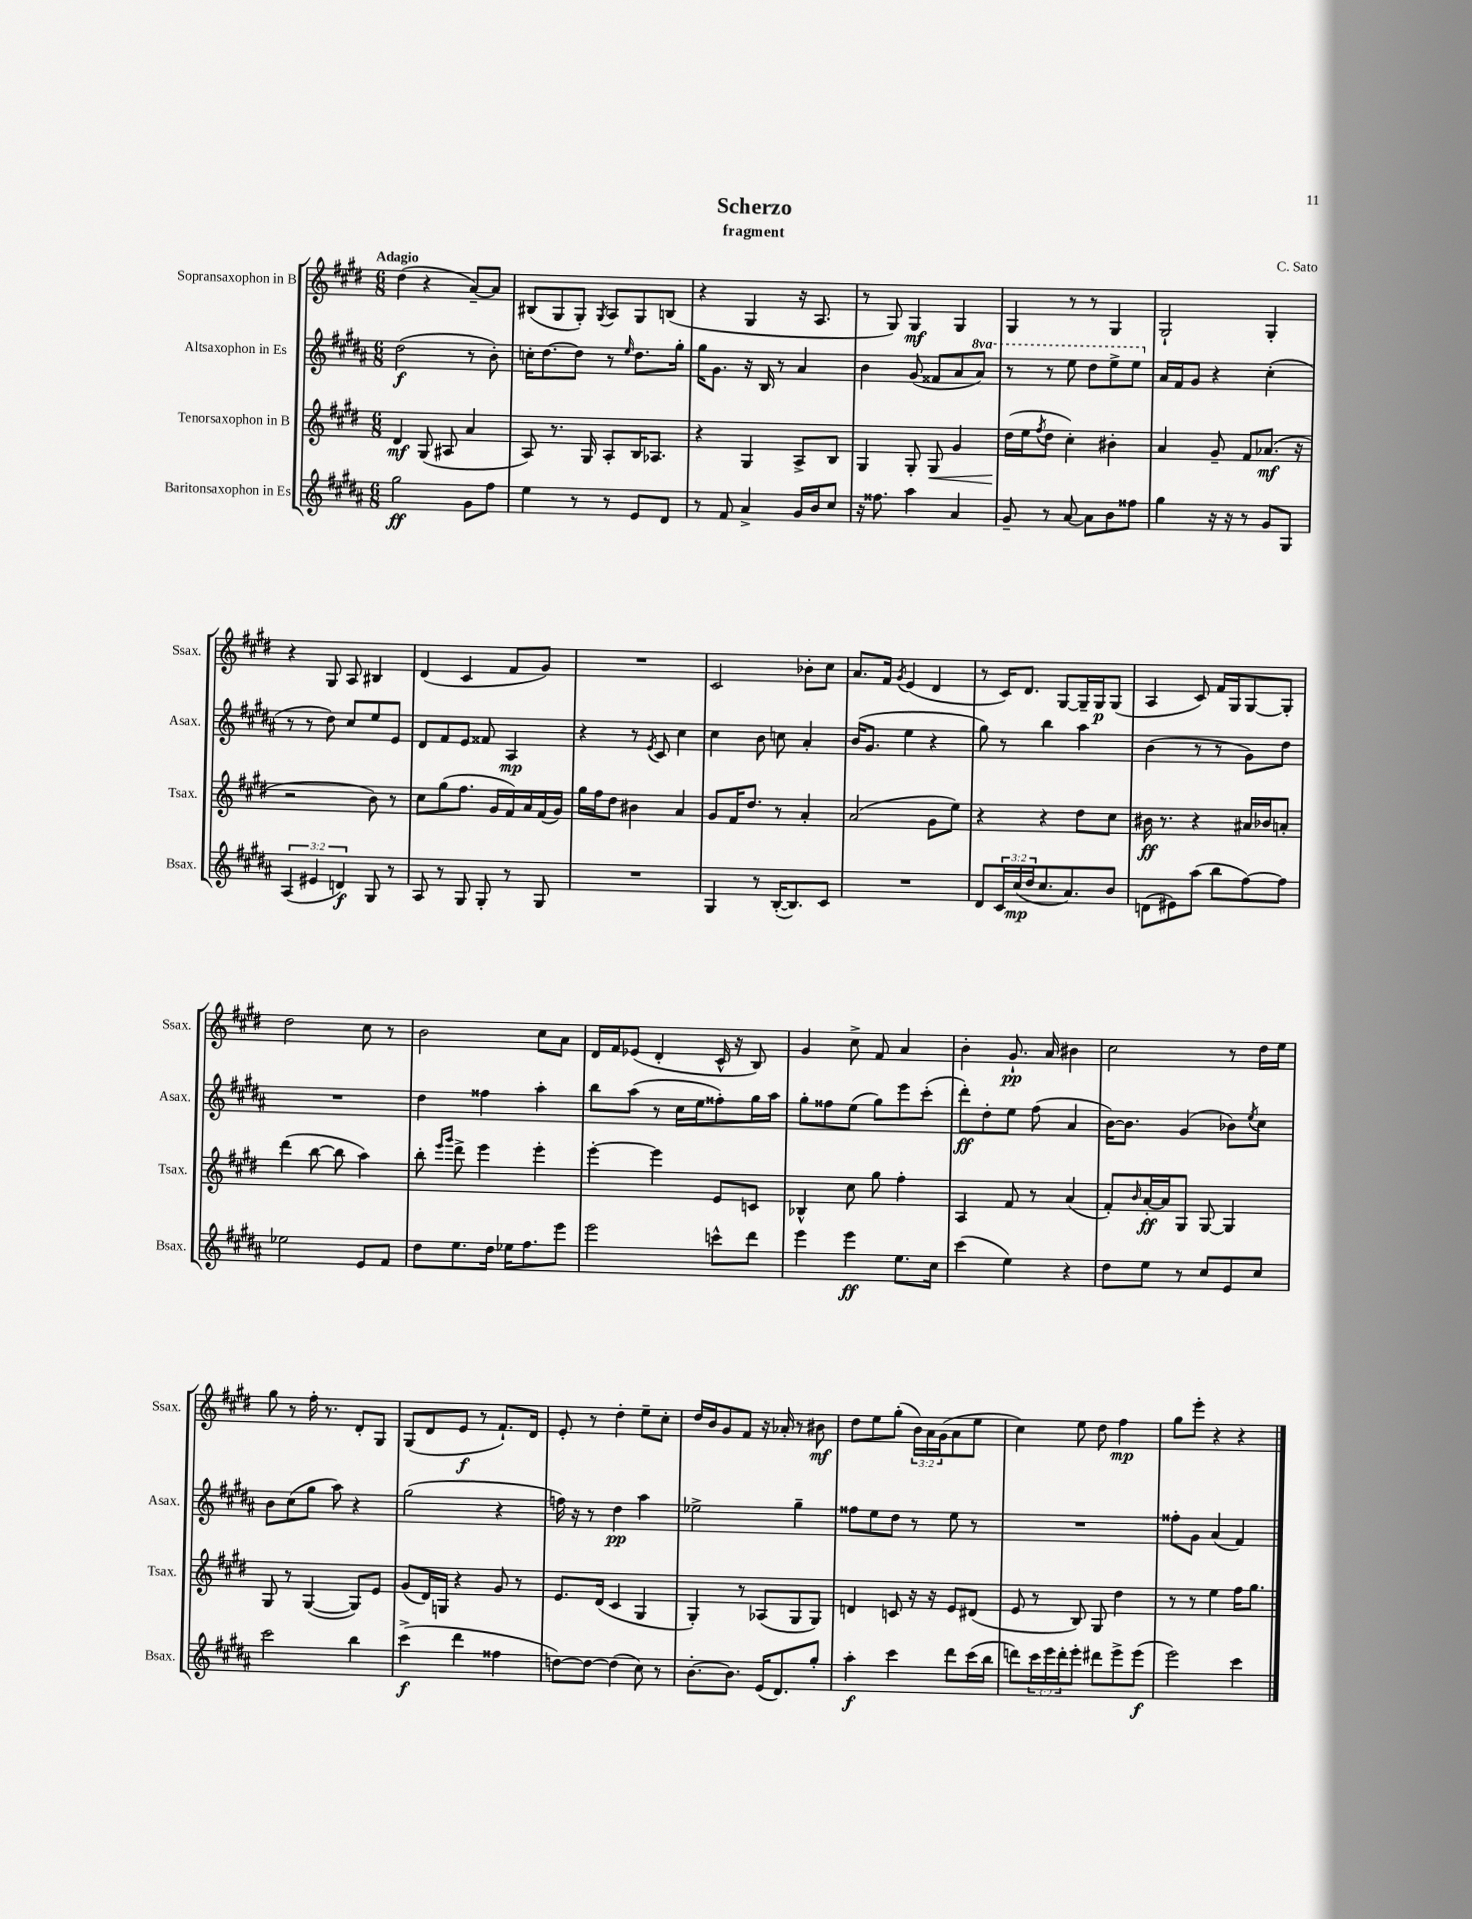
\header { title = "Scherzo" composer = "C. Sato" subtitle = "fragment" }
<<
\new StaffGroup <<
\new Staff = "s0" \with { instrumentName = "Sopransaxophon in B" shortInstrumentName = "Ssax." } {
    \clef treble \key e \major \numericTimeSignature \time 6/8 \override Staff.TupletNumber.text = #tuplet-number::calc-fraction-text \tempo "Adagio"
    dis''4( r4 a'8~--) a'8 |
    bis8( gis8 gis8-.) \acciaccatura { gis8 } a8 gis8 b8( |
    r4 gis4 r16 a8. |
    r8 gis8) gis4\mf gis4 |
    gis4 r8 r8 gis4 |
    gis2-! gis4-. |
    r4 gis8 a8 bis4 |
    dis'4( cis'4 fis'8 gis'8) |
    R2. |
    cis'2 bes'8-. cis''8 |
    a'8. fis'16 \acciaccatura { gis'8 } e'4( dis'4 |
    r8 cis'16) dis'8. gis8~ gis16-- gis16\p gis8( |
    a4 cis'8) fis'16 gis16 gis8~ gis8-. |
    dis''2 cis''8 r8 |
    b'2 cis''8 a'8 |
    dis'16 fis'16 ees'8( dis'4-. cis'16-^ r16 b8) |
    gis'4 cis''8-> fis'8 a'4 |
    b'4-. gis'8.-!\pp a'16 bis'4 |
    cis''2 r8 dis''16 e''16 |
    gis''8 r8 fis''16-. r8. dis'8-. gis8 |
    gis8( dis'8 e'8\f r8 fis'8.-!) dis'16 |
    e'8-. r8 dis''4-. e''8-- cis''8-. |
    dis''16 b'16 gis'8 fis'8 r16 aes'16-. r8 bis'8\mf |
    dis''8 e''8 gis''8-.( \tuplet 3/2 { b'16) a'16 gis'16( } a'8 e''8 |
    cis''4) e''8 dis''8 fis''4\mp |
    gis''8 e'''8-. r4 r4 \bar "|." |
}
\new Staff = "s1" \with { instrumentName = "Altsaxophon in Es" shortInstrumentName = "Asax." } {
    \clef treble \key b \major \numericTimeSignature \time 6/8 \set Staff.ottavationMarkups = #ottavation-simple-ordinals
    dis''2\f( r8 b'8-.) |
    c''16-. dis''8.~ dis''8 r8 \grace { e''16 } dis''8. gis''16-. |
    gis''16 gis'8. r16 b16 r8 ais'4 |
    b'4 gis'8( fisis'8 ais'8 \ottava #1 ais''8) |
    r8 r8 e'''8 dis'''8 e'''8-> e'''8 \ottava #0 |
    ais'16 fis'16 gis'8 r4 cis''4-.( |
    r8 r8 dis''8) cis''8 e''8 e'8 |
    dis'8 fis'8 e'8 fisis'8 ais4\mp |
    r4 r8 \acciaccatura { e'8 } cis'8 cis''4 |
    cis''4 b'8 c''8 ais'4-. |
    b'16( gis'8. e''4 r4 |
    gis''8) r8 b''4 ais''4 |
    b'4( r8 r8 gis'8) dis''8 |
    R2. |
    dis''4 fisis''4 ais''4-. |
    b''8 ais''8( r8 cis''16 e''16 fisis''8-.) gis''16 ais''16 |
    gis''8-. fisis''8 e''8( gis''8) e'''8 cis'''8-.( |
    dis'''8-.\ff) dis''8-. e''8 fis''8( ais'4 |
    b'16~) b'8. gis'4( bes'8) \acciaccatura { e''8 } cis''8 |
    b'8 cis''8( gis''8 ais''8) r4 |
    gis''2( r4 |
    f''16) r16 r8 dis''4\pp ais''4 |
    ees''2-> gis''4-- |
    fisis''8 e''8 dis''8 r8 e''8 r8 |
    R2. |
    fisis''8-. gis'8 ais'4( fis'4) \bar "|." |
}
\new Staff = "s2" \with { instrumentName = "Tenorsaxophon in B" shortInstrumentName = "Tsax." } {
    \clef treble \key e \major \numericTimeSignature \time 6/8
    dis'4\mf gis8( ais8 a'4 |
    a8) r8. gis16 a8-. b16 aes8. |
    r4 gis4 a8-> b8 |
    gis4 gis8-. gis8\< gis'4 |
    dis''16\!( e''16 \acciaccatura { fis''8 } dis''8 cis''4-.) bis'4-. |
    a'4 gis'8-- fis'8 aes'8.\mf( r16 |
    r2 b'8) r8 |
    cis''8 gis''8( fis''8. gis'16 fis'16) a'16 fis'16( gis'16) |
    gis''16 fis''16 dis''8 bis'4 a'4 |
    gis'8 fis'16 dis''8. r8 a'4-. |
    a'2( gis'8 e''8) |
    r4 r4 dis''8 cis''8 |
    bis'16\ff r8. r4 ais'16 bes'16 a'8-. |
    dis'''4( b''8~ b''8 a''4) |
    b''8-. \grace { e'''16 gis'''16 } dis'''8-> e'''4 e'''4-. |
    e'''4~-. e'''4 e'8 c'8 |
    bes4-^ cis''8 gis''8 fis''4-. |
    a4 fis'8 r8 a'4( |
    fis'8-.) \grace { b'16 } a'16~-.\ff a'16 gis8 gis8~ gis4 |
    gis8 r8 gis4~( gis8) e'8 |
    gis'8( dis'16) g16 r4 gis'8 r8 |
    e'8. dis'16( cis'4 gis4 |
    gis4-.) r8 aes8( gis8 gis8) |
    d'4 c'8 r16 r16 e'8 dis'8( |
    e'8 r8 b8) gis8 dis''4 |
    r8 r8 e''4 fis''16 gis''8. \bar "|." |
}
\new Staff = "s3" \with { instrumentName = "Baritonsaxophon in Es" shortInstrumentName = "Bsax." } {
    \clef treble \key b \major \numericTimeSignature \time 6/8 \override Staff.TupletNumber.text = #tuplet-number::calc-fraction-text
    gis''2\ff gis'8 fis''8 |
    e''4 r8 r8 e'8 dis'8 |
    r8 fis'8 ais'4-> gis'16 b'16 cis''8 |
    r16 fisis''8. ais''4 ais'4 |
    gis'8-- r8 ais'8~ ais'8 b'8 fisis''8 |
    gis''4 r16 r16 r8 gis'8 gis8 |
    \tuplet 3/2 { ais4( eis'4 d'4\f) } gis8 r8 |
    ais8 r8 gis8 gis8-. r8 gis8 |
    R2. |
    gis4 r8 b16~-.( b8.) cis'8 |
    R2. |
    dis'8 \tuplet 3/2 { cis'16 cis''16\mp( dis''16 } cis''8. ais'8.) b'8 |
    d'8( eis'8) ais''8( b''8 fis''8~) fis''8 |
    ees''2 e'8 fis'8 |
    dis''8 e''8. dis''16 ees''16 fis''8. e'''8 |
    e'''2 c'''8-^ dis'''8 |
    e'''4 e'''4\ff e''8. cis''16 |
    cis'''4( e''4) r4 |
    dis''8 e''8 r8 cis''8 e'8 cis''8 |
    cis'''2 b''4 |
    cis'''4->\f( dis'''4 fisis''4 |
    d''8~) d''8~ d''4( cis''8) r8 |
    b'8.~-. b'8. e'16( dis'8.) gis''8-. |
    ais''4-.\f cis'''4 dis'''8 cis'''16( b''16 |
    d'''8) \tuplet 3/2 { cis'''16 e'''16 d'''16-. } e'''8-. dis'''8 e'''8-> e'''8\f( |
    e'''2) cis'''4 \bar "|." |
}
>>
>>
\layout { \context { \Score \remove "Bar_number_engraver" } }
